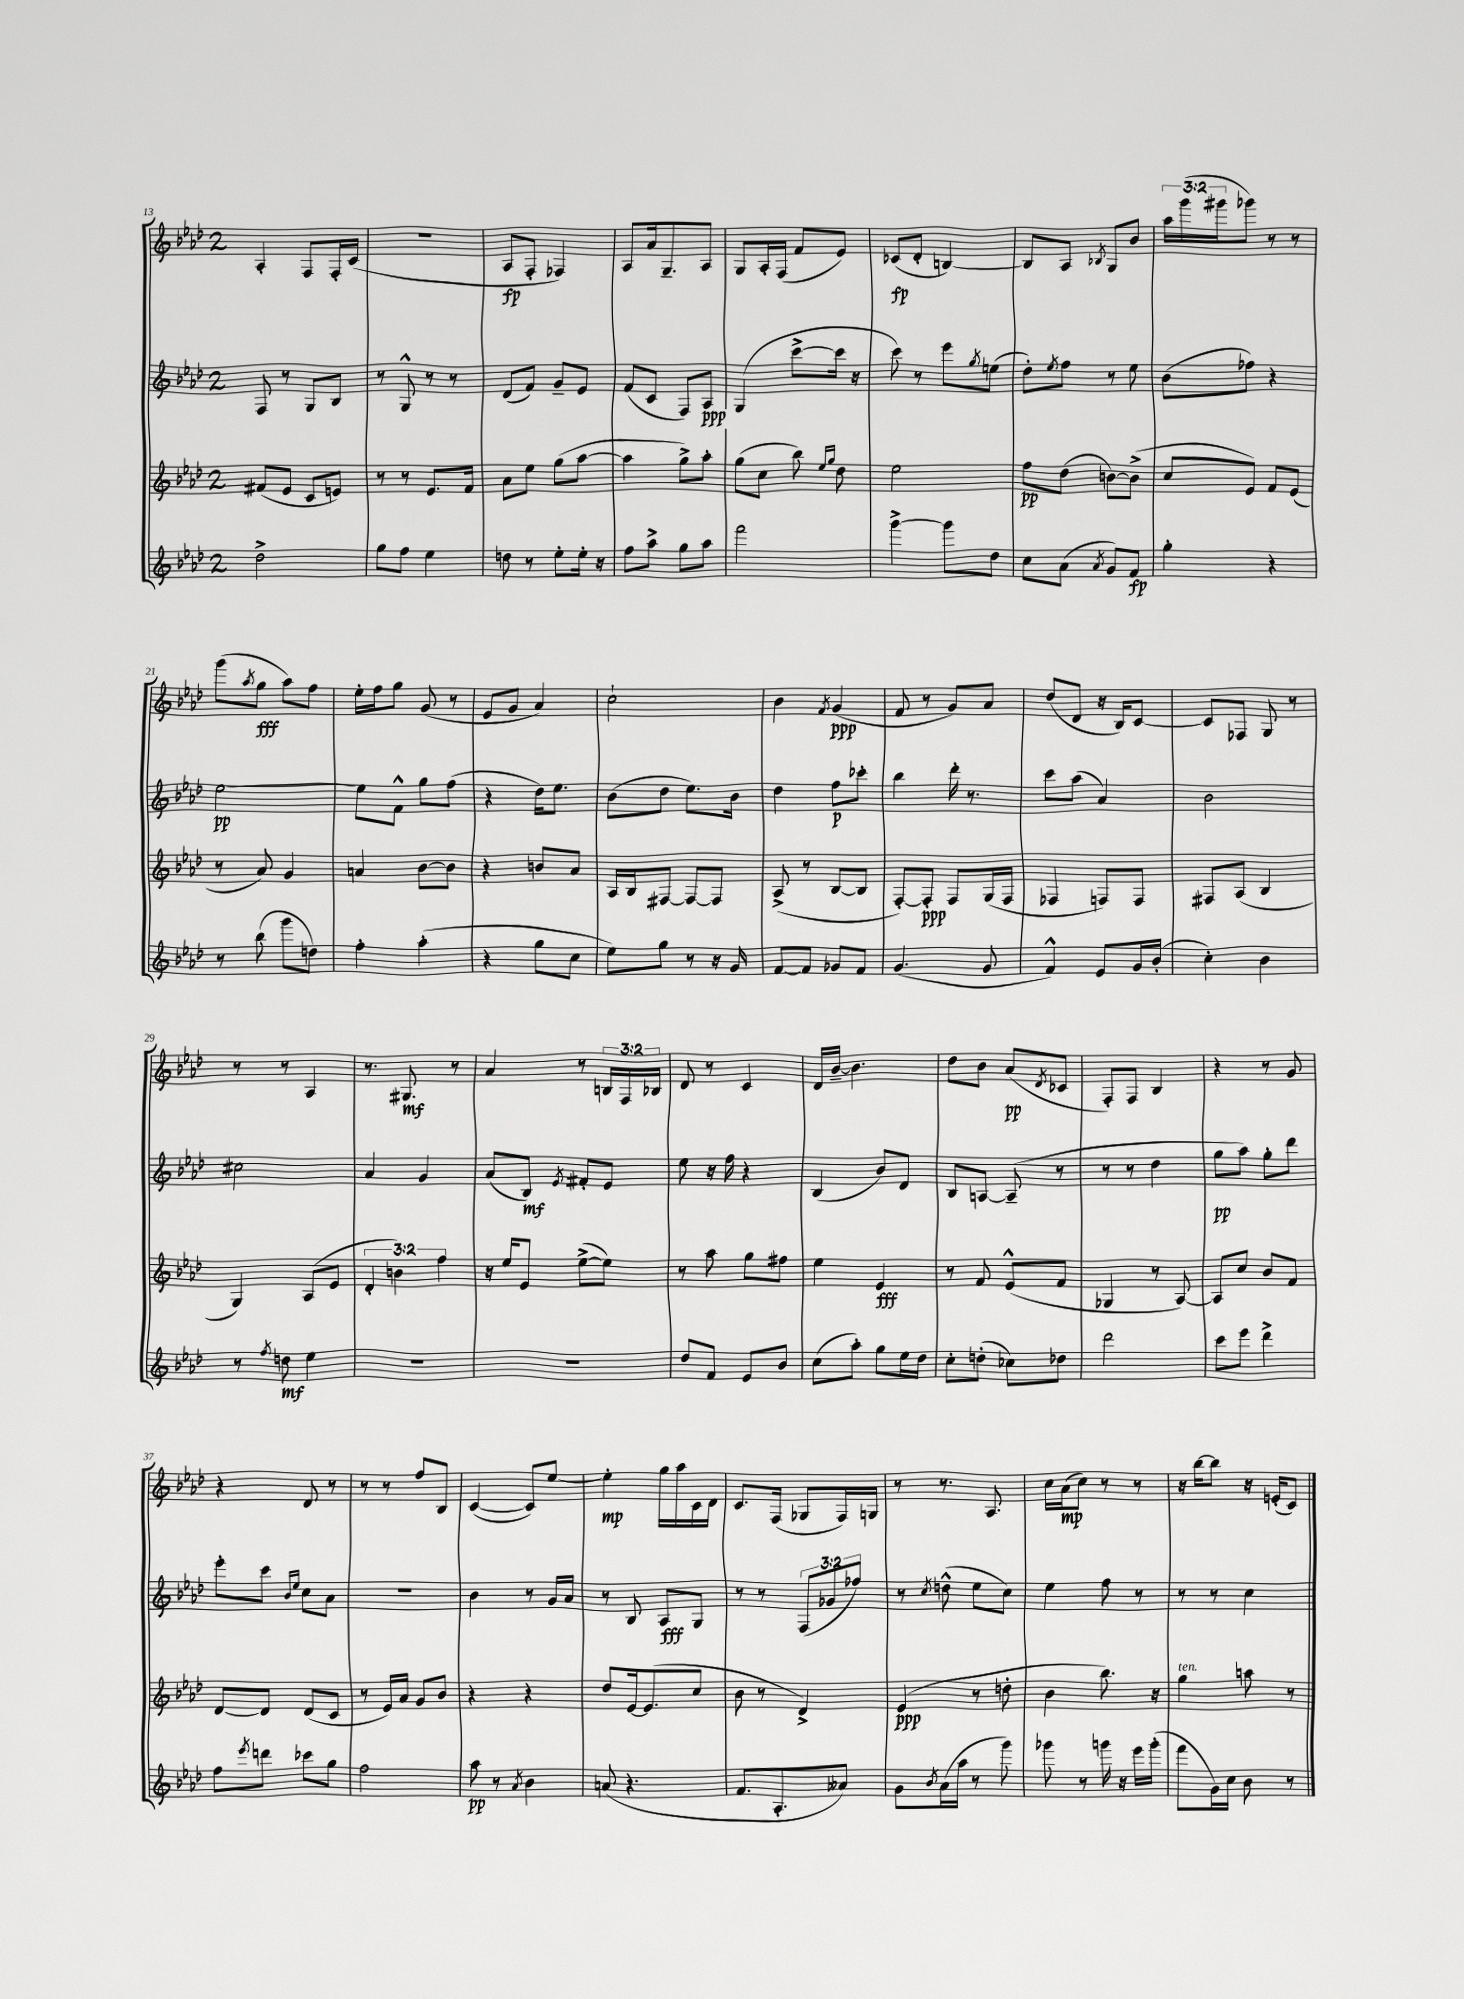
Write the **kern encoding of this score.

**kern	**kern	**kern	**kern
*staff4	*staff3	*staff2	*staff1
*clefG2	*clefG2	*clefG2	*clefG2
*k[b-e-a-d-]	*k[b-e-a-d-]	*k[b-e-a-d-]	*k[b-e-a-d-]
*M2/4	*M2/4	*M2/4	*M2/4
2dd-^	(8f#	8F	4A-'
.	8e-	8r	.
.	8c	8G	8F
.	8e)	8B-	16F'
.	.	.	(16c
=	=	=	=
8gg	8r	8r	2r
8ff	8r	8G^^	.
4ee-	8.e-	8r	.
.	.	8r	.
.	16f	.	.
=	=	=	=
8dd	8a-	(8d-	8A-
8r	8ee-	8f)	8F'
8ee-'	(8gg	8g~	4F-)
16ee-'	[8aa-	8e-	.
16r	.	.	.
=	=	=	=
8ff	4aa-]	(8f	8A-
8aa-^	.	8c	16a-
.	.	.	8.G~
8gg	8gg^)	8F)	.
8aa-	8aa-'	8A-	8A-
=	=	=	=
2fff	(8gg	(4G	8G
.	8cc	.	16A-'
.	.	.	(16F
.	8bb-)	[8ccc^	8f
.	16qqee-	.	.
.	16qqgg	.	.
.	8dd-	16ccc]	8e-)
.	.	16r	.
=	=	=	=
[4ggg^	2ee-	8ccc)	(8c-
.	.	8r	8d-'
8ggg]	.	8eee-	[4B)
.	.	8qgg	.
8dd-	.	(8ee	.
=	=	=	=
8cc	8ff	8dd-')	8B]
.	.	8qee-	.
(8a-	(8dd-	8ff	8A-
8qa-	.	.	8qB-
8g)	[8b)	8r	8G
8f	(8b^]	8ee-	8b-
=	=	=	=
4gg'	8cc	(8b-	24aa-
.	.	.	(24ggg
.	.	.	24ggg#
.	8e-)	8ff-)	8ggg-)
4r	8f	4r	8r
.	(8e-	.	8r
=	=	=	=
8r	8r	[2ee-	(8ggg
.	.	.	8qaa-
(8bb-	8a-)	.	8gg
8ggg	4g	.	8aa-)
8dd)	.	.	8ff
=	=	=	=
4ff'	4a	8ee-]	16ee-'
.	.	.	16ff
.	.	8f^^	8gg
(4aa-'	[8b-	8gg	(8g
.	8b-]	(8ff	8r
=	=	=	=
4r	4r	4r	8e-
.	.	.	8g
8gg	8b	16dd-)	4a-)
.	.	8.ee-	.
8cc	8a-	.	.
=	=	=	=
8ee-)	16A-	(8b-	2cc`
.	16B-	.	.
8gg	[8F#	8dd-	.
8r	8F#_	8.ee-)	.
16r	8F#]	.	.
16g	.	16b-	.
=	=	=	=
[8f	(8A-^	4dd-	4b-
8f]	8r	.	.
.	.	.	8qf
8g-	[8B-	8ff	(4g
8f	8B-]	8ccc-'	.
=	=	=	=
(4.g	[8F')	4bb-	8f
.	8F']	.	8r
.	8F	16ddd-'	8g)
.	.	8.r	.
8g	(16G	.	8a-
.	16F	.	.
=	=	=	=
4f^^)	4F-	8ccc	(8dd-
.	.	(8aa-	8d-
8e-	8F)	4a-)	16r
.	.	.	16B-)
16g	8F	.	[8c
(16b-'	.	.	.
=	=	=	=
4cc')	8F#	2b-	8c]
.	(8A-	.	8F-
4b-	4B-	.	8G
.	.	.	8r
=	=	=	=
8r	4G)	2cc#	8r
8qff	.	.	.
8dd	.	.	8r
4ee-	(8A-	.	4A-
.	8e-	.	.
=	=	=	=
2r	6d-'	4a-	8.r
.	6b)	.	.
.	.	.	8.G#
.	.	4g	.
.	6ff	.	.
.	.	.	8r
=	=	=	=
2r	16r	(8a-	4a-
.	16ee-	.	.
.	8e-	8B-)	.
.	.	8qe-	.
.	([8ee-^	8f#'	8r
.	8ee-])	8e-	24B
.	.	.	24F
.	.	.	24B-
=	=	=	=
8dd-	8r	8ee-	8d-
8f	8aa-	16r	8r
.	.	16ff	.
8e-	8gg	4r	4c
8b-	8ff#	.	.
=	=	=	=
(8cc	4ee-	(4B-	16d-
.	.	.	[16b-~
8aa-')	.	.	4.b-]
8gg	4e-	8b-)	.
16ee-	.	8d-	.
16dd-	.	.	.
=	=	=	=
8cc'	8r	8B-	8dd-
(8dd'	8f	[8A	8b-
8cc-)	(8e-^^	(8A~]	(8a-
.	.	.	8qd-
8dd-	8f	8r	8c-
=	=	=	=
2ddd-	4G-	8r	8F')
.	.	8r	8F
.	8r	4dd-	4B-
.	[8A-)	.	.
=	=	=	=
8ccc	8A-]	8gg	4r
8eee-	8cc	8aa-)	.
4ddd-^	8b-	8gg'	8r
.	8f	8ddd-	8g
=	=	=	=
8ff	[8d-	8eee-'	4r
8qeee-	.	.	.
8ddd	8d-]	8ccc	.
.	.	16qqb-	.
.	.	16qqee-	.
8ccc-	(8d-	8cc	8d-
8gg	8c	8a-	8r
=	=	=	=
2ff	8r	2r	8r
.	16e-)	.	8r
.	16a-	.	.
.	8g	.	8ff
.	8b-	.	8B-
=	=	=	=
8aa-	4r	4b-	([4c
8r	.	.	.
8qa-	.	.	.
4b-	4r	8r	8c])
.	.	16g	[8ee-
.	.	16a-	.
=	=	=	=
(8a	8dd-	8r	4ee-']
4.r	[16e-	8B-	.
.	(8.e-]	.	.
.	.	8A-	16gg
.	.	.	16aa-
.	8cc	8G	16c
.	.	.	16d-
=	=	=	=
8.f	8b-	8r	8.c
.	8r	8r	.
8.A-'	.	.	(16F
.	4d-^)	(12F	8G-
.	.	12g-	.
8a--)	.	.	16F)
.	.	12ff-)	.
.	.	.	16G
=	=	=	=
8g	(4e-	8r	8r
8qb-	.	8qcc	.
(16a-	.	(8dd^^	8.r
16aa-	.	.	.
8r	8r	8ee-	.
.	.	.	8.A-
8ggg)	8dd'	8cc)	.
=	=	=	=
8ggg-	4b-	4ee-	16cc
.	.	.	(16a-
8r	.	.	8cc)
16ggg	8.bb-)	8ff	8r
16r	.	.	.
16eee-	.	8r	8r
(16ggg'	16r	.	.
=	=	=	=
8fff	4gg	8r	16r
.	.	.	[16bb-
16g)	.	8r	8bb-]
16cc	.	.	.
8b-	8aa	4cc	16r
.	.	.	(16e'
8r	8r	.	8c)
==	==	==	==
*-	*-	*-	*-
